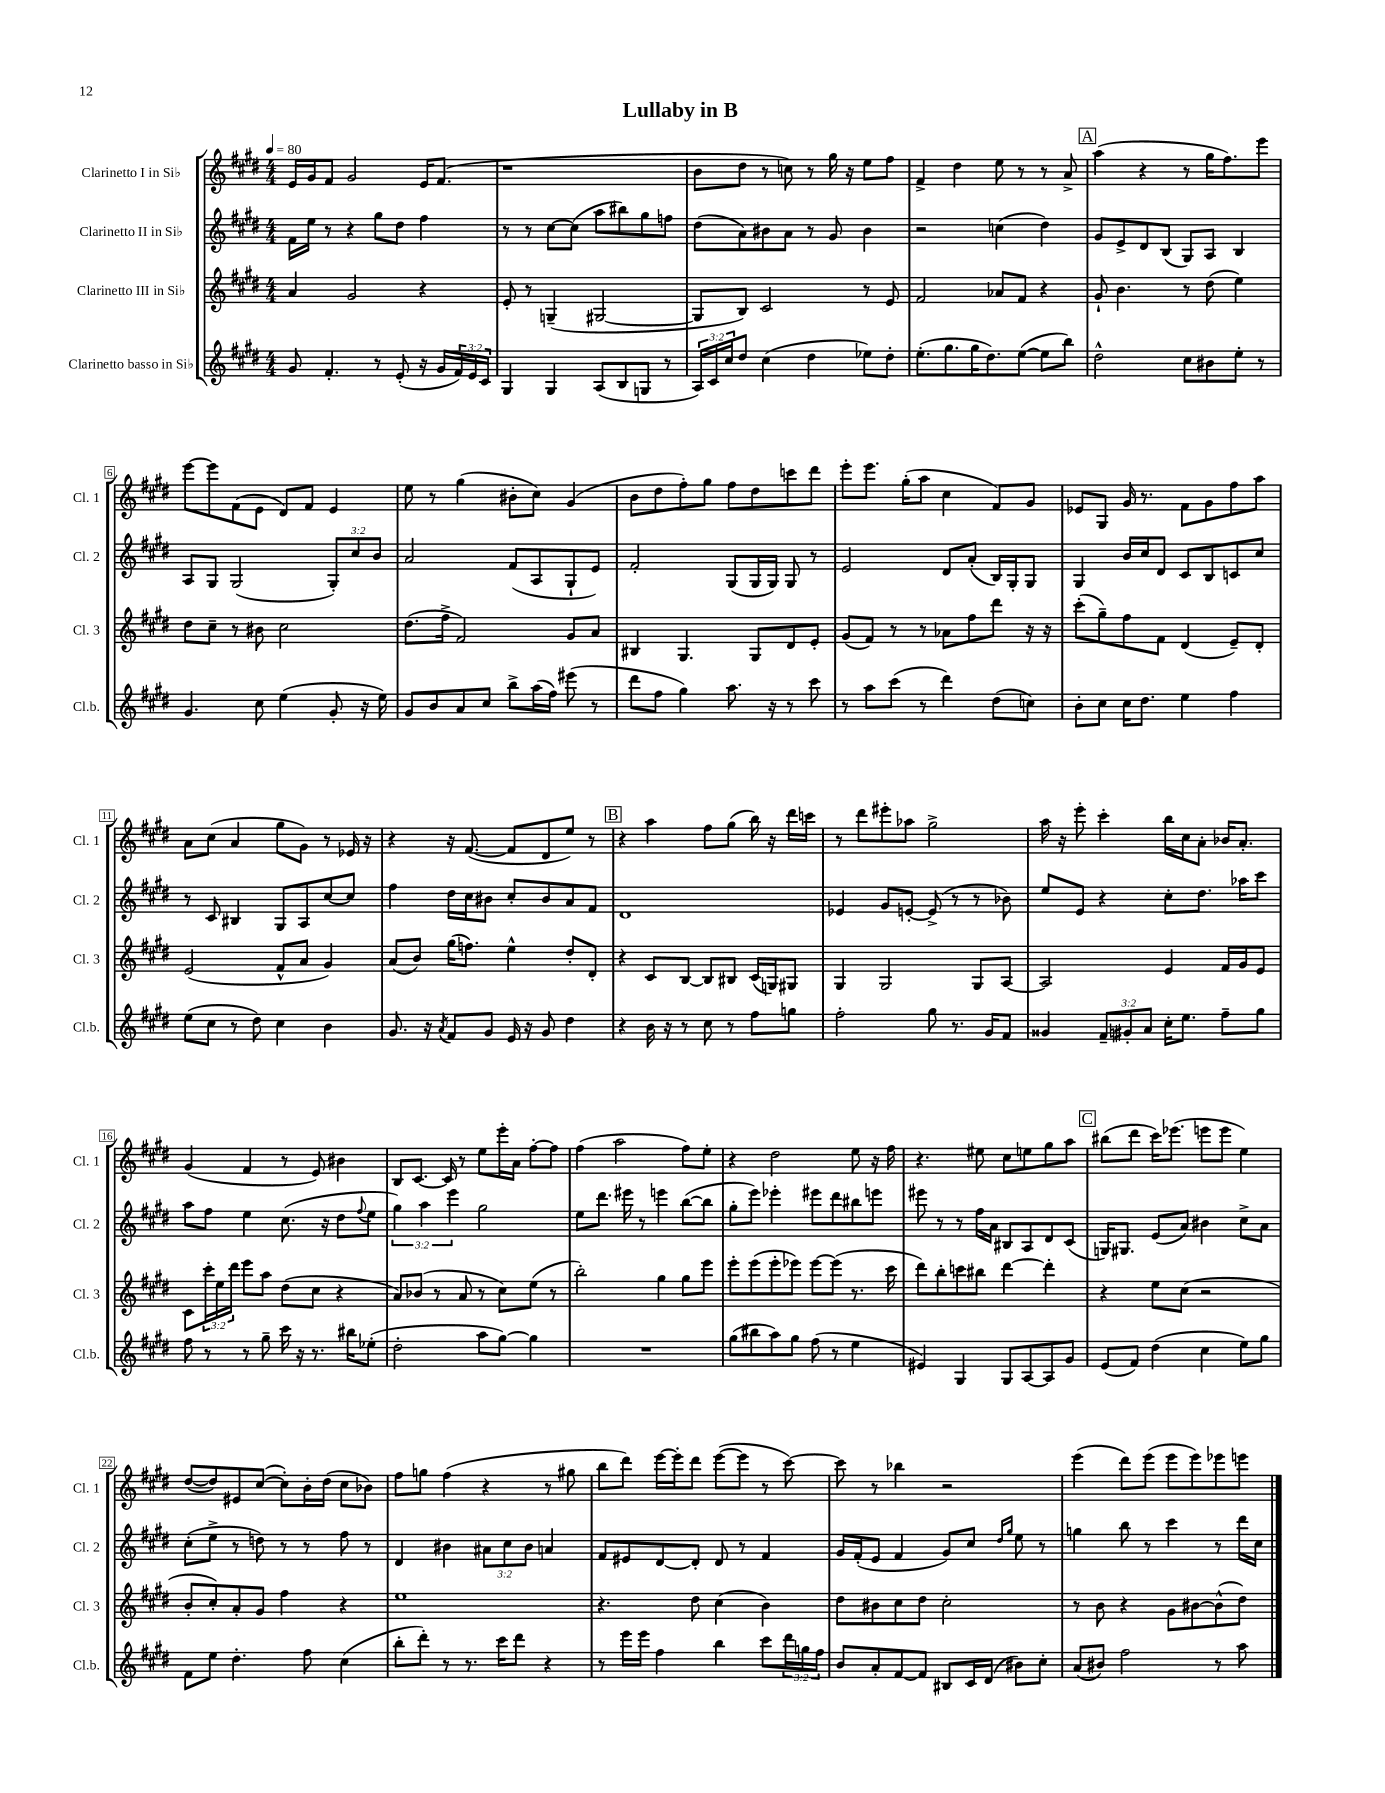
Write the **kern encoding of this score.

**kern	**kern	**kern	**kern
*part4	*part3	*part2	*part1
*staff4	*staff3	*staff2	*staff1
*I"Clarinetto basso in Si♭	*I"Clarinetto III in Si♭	*I"Clarinetto II in Si♭	*I"Clarinetto I in Si♭
*I'Cl.b.	*I'Cl. 3	*I'Cl. 2	*I'Cl. 1
*clefG2	*clefG2	*clefG2	*clefG2
*k[f#c#g#d#]	*k[f#c#g#d#]	*k[f#c#g#d#]	*k[f#c#g#d#]
*M4/4	*M4/4	*M4/4	*M4/4
*MM80	*MM80	*MM80	*MM80
=1	=1	=1	=1
8g#/	4a/	16f#\LL	16e/LL
.	.	16ee\JJ	16g#/J
4.f#'/	.	8r	8f#/J
.	2g#/	4r	2g#/
8r	.	8gg#\L	.
(8e'/	.	8dd#\J	.
16r	4r	4ff#\	16e/KL
16g#/LL	.	.	(8.f#/J
24f#/)	.	.	.
24e/	.	.	.
24c#/JJ	.	.	.
=2	=2	=2	=2
4G#/	8e'/	8r	1r
.	8r	8r	.
4G#/	(4Gn~/	[8cc#\L	.
.	.	(8cc#\J]	.
(8A/L	[2G#X/	8aa\L	.
8B/	.	8bb#X\)	.
8Gn/J	.	8gg#\	.
8r	.	8ffn\J	.
=3	=3	=3	=3
24A/LL)	8G#/L]	(8dd#\L	8b\L
24c#/	.	.	.
24cc#/J	.	.	.
8dd#/J	8B/J)	8a\)	8dd#\J
(4cc#\	2c#/	8b#X\	8r
.	.	8a\J	8ccn\)
4dd#\	.	8r	8r
.	.	8g#/	16gg#\
.	.	.	16r
8ee-X\L)	8r	4b#\	8ee\L
8dd#'\J	8e/	.	8ff#\J
=4	=4	=4	=4
(8.ee'\L	2f#/	2r	4f#^/
8.gg#\	.	.	.
.	.	.	4dd#\
16gg#\K	.	.	.
8.dd#\)	.	.	.
.	8a-X/L	(4ccn\	8ee\
([8ee\J	8f#/J	.	8r
8ee\L]	4r	4dd#\)	8r
8bb\J)	.	.	8a^/
!!LO:REH:place=s1:t=A
=5	=5	=5	=5
2dd#^^\	8g#`/	8g#/L	(4aa\
.	4.b\	8e^/	.
.	.	8d#/	4r
.	.	(8B/J	.
8cc#\L	8r	8G#/L)	8r
8b#X\	(8dd#\	8A/J	16gg#\KL
.	.	.	8.ff#\)
8ee'\J	4ee\)	4B/	.
8r	.	.	8eee\J
!!LO:LB:g=z
=6	=6	=6	=6
4.g#/	8dd#\L	8A/L	[8eee\L
.	8cc#~\J	8G#/J	8eee\]
.	8r	(2G#/	(8f#\
8cc#\	8b#X\	.	8e\J
(4ee\	2cc#\	.	8d#/L)
.	.	.	8f#/J
8g#'/	.	12G#'/L)	4e/
.	.	12cc#/	.
16r	.	.	.
.	.	12b/J	.
16ee\)	.	.	.
=7	=7	=7	=7
8g#/L	(8.dd#\L	2a/	8ee\
8b/	.	.	8r
.	16ff#^\Jk	.	.
8a/	2f#/)	.	(4gg#\
8cc#/J	.	.	.
8bb^\L	.	(8f#/L	8b#X'\L
(16aa\L	.	8A/	8cc#\J)
16ff#\JJ)	.	.	.
(8eee#X\	8g#/L	8G#`/	(4g#/
8r	8a/J	8e/J)	.
=8	=8	=8	=8
8ddd#\L	4B#X/	2f#'/	8b\L
8ff#\J	.	.	8dd#\
4gg#\)	4.G#/	.	8ff#'\)
.	.	.	8gg#\J
8.aa\	.	(8G#/L	8ff#\L
.	8G#/L	16G#/L	8dd#\
16r	.	16G#/JJ)	.
8r	8d#/	8G#/	8cccn\
8ccc#\	8e'/J	8r	8ddd#\J
=9	=9	=9	=9
8r	(8g#/L	2e/	8eee'\L
8aa\L	8f#/J)	.	8.eee\J
(8ccc#\J	8r	.	.
.	.	.	(16gg#'\KL
8r	8r	.	8aa\J
4ddd#\)	8a-X\L	8d#/L	4cc#\
.	8ff#\	(8a'/J	.
(8dd#\L	8ddd#\J	16B/LL)	8f#/L)
.	.	16G#'/J	.
8ccn\J)	16r	8G#/J	8g#/J
.	16r	.	.
=10	=10	=10	=10
8b'\L	(8ccc#'\L	4G#/	8e-X/L
8cc#\J	8gg#~\)	.	8G#/J
16cc#\KL	8ff#\	16b/LL	16g#/
8.dd#\J	.	16cc#/J	8.r
.	8f#\J	8d#/J	.
4ee\	(4d#/	8c#/L	8f#\L
.	.	8B/	8g#\
4ff#\	8e~/L)	8cn/	8ff#\
.	8d#'/J	8cc#/J	8aa\J
!!LO:LB:g=z
=11	=11	=11	=11
(8ee\L	(2e/	8r	8a\L
8cc#\J	.	8c#/	(8cc#\J
8r	.	4B#X/	4a/
8dd#\)	.	.	.
4cc#\	8f#^^/L	8G#/L	8gg#\L
.	8a/J	8A/	8g#\J)
4b\	4g#/)	[8cc#/	8r
.	.	8cc#/J]	16e-X/
.	.	.	16r
=12	=12	=12	=12
8.g#/	(8a/L	4ff#\	4r
.	8b/J)	.	.
16r	.	.	.
8qa/	.	.	.
8f#/L	(16gg#\KL	16dd#\LL	16r
.	8.ffn\J)	16cc#\J	([8.f#/
8g#/J	.	8b#X\J	.
16e/	4ee^^\	8cc#'/L	8f#/L]
16r	.	.	.
8g#/	.	8b#/	8d#/
4dd#\	8dd#'/L	8a/	8ee/J)
.	8d#'/J	8f#/J	8r
!!LO:REH:place=s1:t=B
=13	=13	=13	=13
4r	4r	1d#	4r
16b\	8c#/L	.	4aa\
16r	.	.	.
8r	[8B/J	.	.
8cc#\	8B/L]	.	8ff#\L
8r	8B#X/J	.	(8gg#\J
8ff#\L	(16c#/LL	.	16bb\)
.	16Gn/J)	.	16r
8ggn\J	8G#X/J	.	16ddd#\LL
.	.	.	16cccn\JJ
=14	=14	=14	=14
2ff#'\	4G#/	4e-X/	8r
.	.	.	8ddd#\L
.	2G#/	8g#/L	8eee#X'\
.	.	[8en'/J	8aa-X\J
8gg#\	.	(8e^/]	2gg#^\
8.r	.	8r	.
.	8G#/L	8r	.
16g#/KL	.	.	.
8f#/J	[8A/J	8b-X\)	.
=15	=15	=15	=15
4g##X/	2A/]	8ee/L	16aa\
.	.	.	16r
.	.	8e/J	8eee'\
12f#~/L	.	4r	4ccc#'\
12g#X'/	.	.	.
12a/J	.	.	.
16cc#'\KL	4e/	8cc#'\L	16bb\LL
8.ee\J	.	.	16cc#\J
.	.	8.dd#\J	8a'\J
8ff#~\L	16f#/LL	.	16b-X/KL
.	16g#/J	16aa-X\KL	8.a'/J
8gg#\J	8e/J	8ccc#\J	.
!!LO:LB:g=z
=16	=16	=16	=16
8ff#\	8c#\L	8aa\L	(4g#/
8r	24ccc#'\L	8ff#\J	.
.	24ee\	.	.
.	24ddd#\JJ	.	.
8r	8eee\L	4ee\	4f#/
8gg#~\	8aa\J	.	.
16ccc#\	(8dd#\L	(8.cc#\	8r
16r	.	.	.
8.r	8cc#\J	.	8e/)
.	.	16r	.
.	4r	8dd#\L	4b#X\
16bb#X\KL	.	.	.
.	.	8qqff#/	.
(8ee-X'\J	.	8ee\J	.
=17	=17	=17	=17
2dd#'\	8a/L)	6gg#\)	8B/L
.	(8b-X/J	.	[8.c#/J
.	.	6aa\	.
.	8r	.	.
.	.	.	16c#/]
.	.	6eee\	.
.	8a/	.	8r
8aa\L	8r	2gg#\	8ee\L
[8gg#\J)	8cc#\L)	.	16eee'\L
.	.	.	16a\JJ
4gg#\]	(8ee\J	.	[8ff#'\L
.	8r	.	8ff#\J]
=18	=18	=18	=18
1r	2bb'\)	8ee\L	(4ff#\
.	.	8.ddd#\J	.
.	.	.	2aa\
.	.	16eee#X\	.
.	.	8r	.
.	4gg#\	4eeen\	.
.	8gg#\L	([8bb\L	8ff#\L)
.	8eee\J	8bb\J]	8ee'\J
=19	=19	=19	=19
(8gg#\L	8eee'\L	8gg#'\L	4r
8bb#X\	(8eee\	8eee\J)	.
8aa\)	8eee'\	4eee-X'\	2dd#\
8gg#\J	8eee-X\J)	.	.
(8ff#\	[8eee-\L	8eee#X\L	.
8r	(8eee-\J]	8ddd#\	.
4ee\	8.r	8bb#X\	8ee\
.	.	8eeen\J	16r
.	16ccc#\	.	16ff#\
=20	=20	=20	=20
4e#X/)	8ddd#\L)	8eee#X\	4.r
.	8bb'\	8r	.
4G#/	8cccn\	8r	.
.	8bb#X\J	16ff#\LL	8ee#X\
.	.	16a\JJ	.
8G#/L	[4ddd#\	8B#X/L	8cc#\L
[8A/	.	8A/	8een\
8A/]	4ddd#'\]	8d#/	8gg#\
8g#/J	.	(8c#/J	8aa\J
!!LO:REH:place=s1:t=C
=21	=21	=21	=21
(8e/L	4r	16Gn/KL)	(8bb#X\L
.	.	8.G#X/J	.
8f#/J)	.	.	8ddd#\J
(4dd#\	8ee\L	(8e/L	16ccc#\KL)
.	.	.	(8.eee-X\J
.	(8cc#\J	8a/J)	.
4cc#\	2r	4b#X\	8eeen\L
.	.	.	8eee\J
8ee\L)	.	8cc#^\L	4ee\)
8gg#\J	.	8a\J	.
!!LO:LB:g=z
=22	=22	=22	=22
8f#\L	8b'/L	(8cc#'\L	([8dd#/L
8ee\J	8cc#'/)	8ee^\J	8dd#/])
4.dd#'\	8a'/	8r	8e#X/
.	8g#/J	8ddn\)	([8cc#/J
.	4ff#\	8r	8cc#'\L])
8ff#\	.	8r	16b'\L
.	.	.	(16dd#\JJ
(4cc#\	4r	8ff#\	8cc#\L
.	.	8r	8b-X\J)
=23	=23	=23	=23
8bb'\L	1ee	4d#/	8ff#\L
8ddd#'\J)	.	.	8ggn\J
8r	.	4b#X\	(4ff#\
8.r	.	.	.
.	.	12a#X\L	4r
16ccc#\KL	.	.	.
.	.	12cc#\	.
8ddd#\J	.	.	.
.	.	12b#\J	.
4r	.	4an/	8r
.	.	.	8gg#X\
=24	=24	=24	=24
8r	4.r	8f#/L	8bb\L
16eee\LL	.	8e#X/	8ddd#\J)
16eee\JJ	.	.	.
4ff#\	.	[8d#/	[16eee\LL
.	.	.	16eee'\J]
.	8dd#\	8d#'/J]	8ddd#\J
4bb\	(4cc#\	8d#/	([8eee\L
.	.	8r	8eee\J]
8ccc#\L	4b\)	4f#/	8r
24ddd#\L	.	.	[8ccc#\)
24ggn\	.	.	.
24ff#\JJ	.	.	.
=25	=25	=25	=25
8b/L	8dd#\L	16g#/LL	8ccc#\]
.	.	(16f#'/J	.
8a'/	8b#X\	8e/J	8r
[8f#/	8cc#\	4f#/	4bb-X\
8f#/J]	8dd#\J	.	.
8B#X/L	2cc#'\	8g#/L)	2r
16c#/L	.	8cc#/J	.
(16d#/JJ	.	.	.
.	.	16qqdd#/LL	.
.	.	16qqgg#/JJ	.
8b#X\L)	.	8ee\	.
8cc#'\J	.	8r	.
=26	=26	=26	=26
(8a/L	8r	4ggn\	(4eee\
8b#X/J)	8b\	.	.
2ff#\	4r	8bb\	8ddd#\L)
.	.	8r	(8eee\J
.	8g#\L	4ccc#\	8eee\L
.	[8b#X\	.	8eee\)
8r	(8b#^^\]	8r	8eee-X\
8aa\	8dd#\J)	16ddd#\LL	8eeen\J
.	.	16cc#\JJ	.
==	==	==	==
*-	*-	*-	*-
